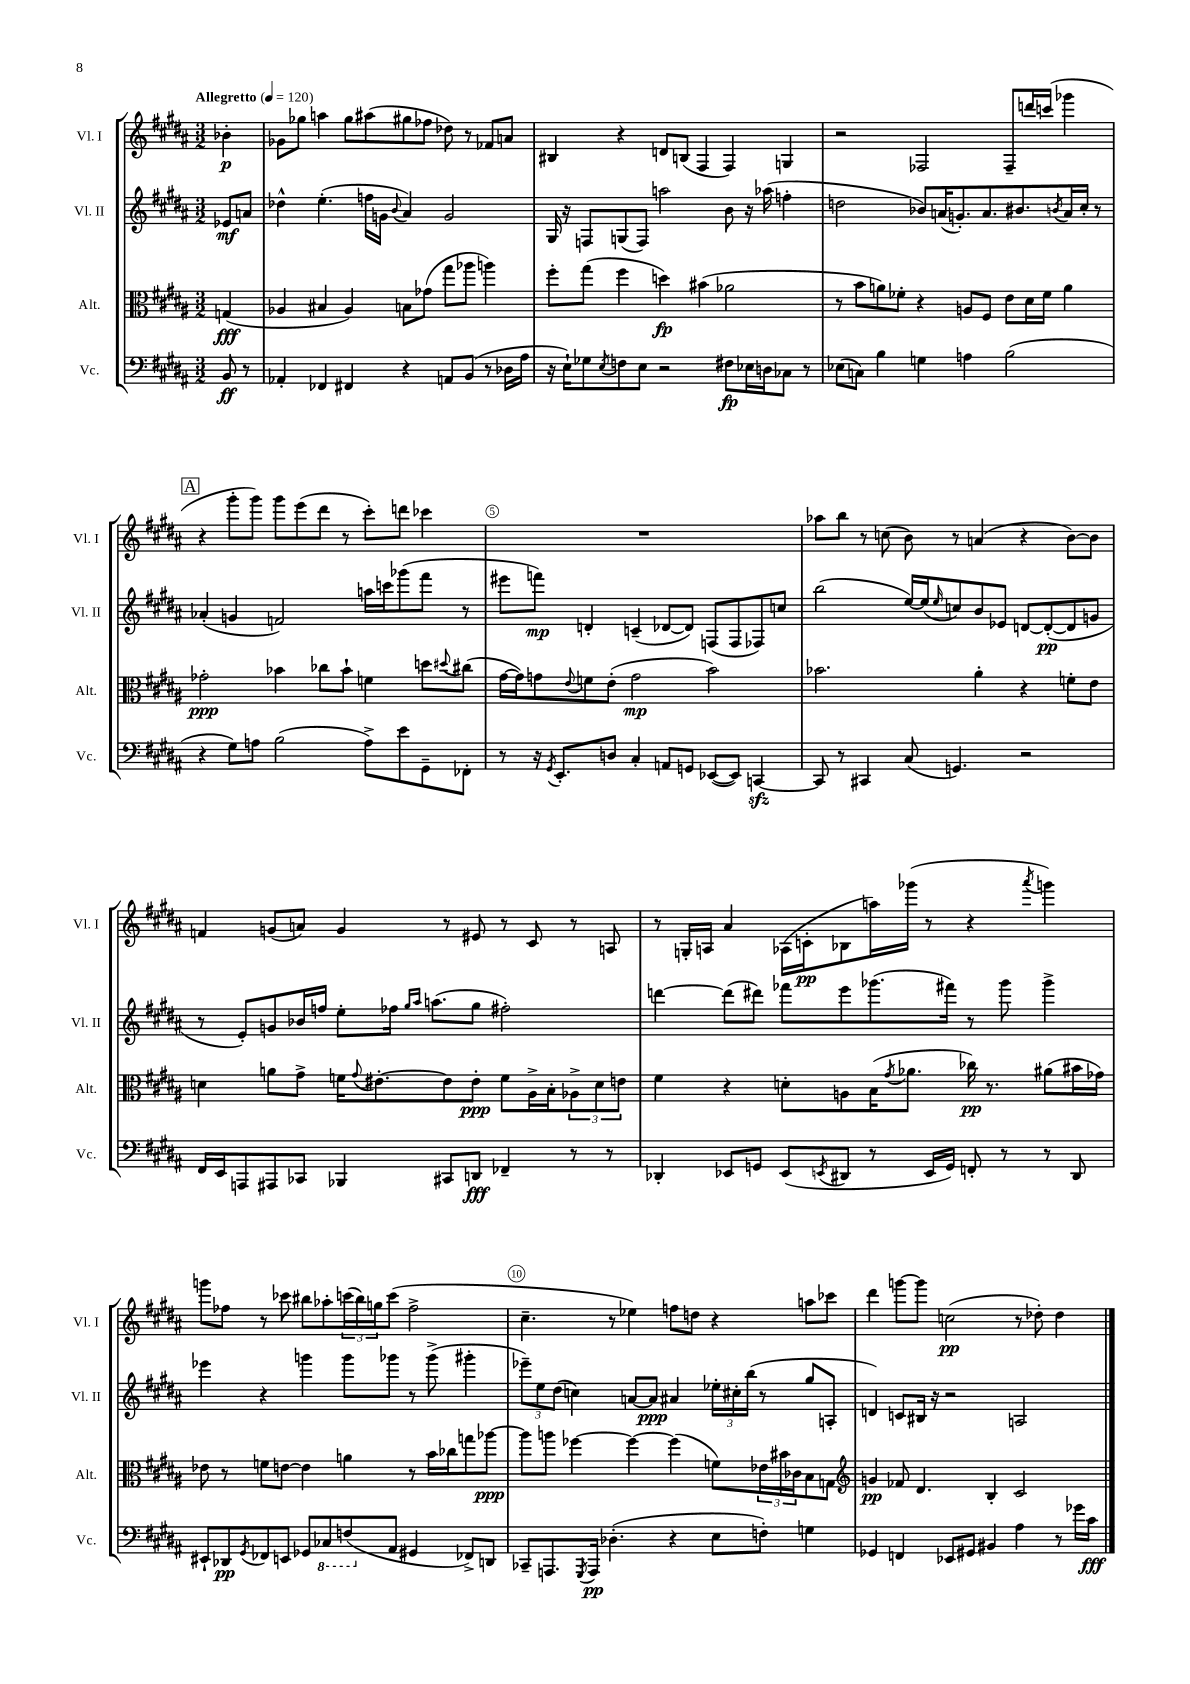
<<
\new StaffGroup <<
\new Staff = "s0" \with { instrumentName = "Vl. I" shortInstrumentName = "Vl. I" } {
    \clef treble \key b \major \numericTimeSignature \time 3/2 \partial 4 \tempo "Allegretto" 4 = 120
    bes'4-.\p |
    ges'8 ges''8 a''4 ges''8 ais''8( gis''8 fes''8 des''8) r8 fes'8 a'8 |
    bis4 r4 d'8 b8( fis4 fis4) g4 |
    r2 fes2 fes8-- d'''16 c'''16( ges'''4 |
    \mark \markup { \box "A" } r4 gis'''8-. gis'''8) gis'''8 e'''8( dis'''8 r8 cis'''8-.) d'''8 ces'''4 |
    R1. |
    aes''8 b''8 r8 c''8( b'8) r8 a'4( r4 b'8~) b'8 |
    f'4 g'8( a'8) g'4 r8 eis'8 r8 cis'8 r8 a8 |
    r8 g16-. a16 ais'4 aes16( c'16-.\pp bes8 a''16) ges'''16( r8 r4 \acciaccatura { ais'''8 } g'''4) |
    g'''8 fes''8 r8 ces'''8 bis''8 aes''8-. \tuplet 3/2 { c'''16( bis''16) g''16 } c'''8( fes''2-> |
    cis''4.-- r8 ees''4) f''8 d''8 r4 a''8 ces'''8 |
    dis'''4 g'''8~ g'''8 c''2\pp( r8 des''8-.) des''4 \bar "|." |
}
\new Staff = "s1" \with { instrumentName = "Vl. II" shortInstrumentName = "Vl. II" } {
    \clef treble \key b \major \numericTimeSignature \time 3/2 \partial 4
    ees'8\mf a'8 |
    des''4-^ e''4.-.( f''16 g'16 \appoggiatura { b'8 } ais'4) g'2 |
    gis16 r16 f8 g8( f8) a''2 b'8 r16 aes''16( f''4-. |
    d''2 bes'8) a'16( g'8.-.) a'8. bis'8. \acciaccatura { b'8 } a'16 cis''16-. r8 |
    \mark \markup { \box "A" } aes'4-.( g'4 f'2) a''16 c'''16 ges'''8( fis'''8 r8 |
    eis'''8 f'''8\mp) d'4-. c'4--( des'8~ des'8) f8( f8 fes8) c''8 |
    b''2( e''16~) e''16( \grace { e''16 } c''8) b'8 ees'8 d'8~ d'8~-.\pp( d'8 g'8 |
    r8 e'8-.) g'8 bes'16 f''16 e''8-. fes''16 \grace { gis''16 ais''16 } a''8.( gis''8 fis''2-.) |
    d'''4~ d'''8( dis'''8) fes'''8 e'''8 ges'''8.( fis'''16) r8 ges'''8 ges'''4-> |
    ees'''4 r4 g'''4 g'''8 ges'''8 r8 ges'''8->( gis'''4-. |
    \tuplet 3/2 { ees'''8--) e''8 dis''8( } c''4) a'8~ a'8\ppp ais'4 \tuplet 3/2 { ees''16-. cis''16-. b''16( } r8 gis''8 a8-. |
    d'4) c'8 bis16 r16 r2 a2 \bar "|." |
}
\new Staff = "s2" \with { instrumentName = "Alt." shortInstrumentName = "Alt." } {
    \clef alto \key b \major \numericTimeSignature \time 3/2 \partial 4
    g4\fff( |
    aes4 bis4 aes4) b8 ges'8( gis''8 aes''8 a''4) |
    fis''8-. gis''8( fis''4 d''4\fp) bis'4( aes'2 |
    r8 b'8 a'8) fes'8-. r4 a8 fis8 e'8 dis'16 fes'16 a'4 |
    \mark \markup { \box "A" } ges'2-.\ppp bes'4 ces''8 bes'8-! f'4 d''8 \appoggiatura { dis''8 } cis''8( |
    gis'16~ gis'16) g'8 \appoggiatura { e'8 } f'8 e'8-.( g'2\mp b'2) |
    bes'2. ais'4-. r4 f'8-. e'8 |
    d'4 a'8 gis'8-> f'16 \appoggiatura { gis'8 } eis'8.~-. eis'8 eis'8-.\ppp f'8 ais16-> b16-. \tuplet 3/2 { aes8-> d'8 e'8 } |
    fis'4 r4 d'8-. a8 b16( \acciaccatura { gis'8 } aes'8. ces''16\pp) r8. ais'8( bis'16 ges'16) |
    ees'8 r8 f'8 e'8~ e'4 a'4 r8 b'16 ces''16 g''8 aes''8~\ppp |
    aes''8 a''8 fes''4~ fes''4~ fes''4( f'8) \tuplet 3/2 { ees'16 bis'16 ces'16 } b8 g8 |
    \clef treble g'4\pp fes'8 dis'4. b4-. cis'2 \bar "|." |
}
\new Staff = "s3" \with { instrumentName = "Vc." shortInstrumentName = "Vc." } {
    \clef bass \key b \major \numericTimeSignature \time 3/2 \partial 4
    b,8\ff r8 |
    aes,4-. fes,4 fis,4 r4 a,8 b,8( r8 des16 ais16 |
    r16 e16-!) ges8 \acciaccatura { e8 } f8 e8 r2 fis8\fp ees16 d16 ces8 r8 |
    ees8( c8) b4 g4 a4 b2( |
    \mark \markup { \box "A" } r4 gis8) a8 b2( a8->) e'8 gis,8-- fes,8-. |
    r8 r16 \acciaccatura { gis,8 } e,8.-. d8 cis4-. a,8 g,8 ees,8~( ees,8) c,4~\sfz |
    c,8 r8 cis,4 cis8( g,4.) r2 |
    fis,16 e,16 a,,8 ais,,8 ces,8 bes,,4 cis,8 d,8\fff fes,4-- r8 r8 |
    des,4-. ees,8 g,8 ees,8( \acciaccatura { e,8 } dis,8 r8 e,16 g,16) f,8-. r8 r8 dis,8 |
    eis,8-! des,8\pp \acciaccatura { gis,8 } fes,8 e,8 ges,8 \ottava #-1 ces,8 f,8( \ottava #0 ais,8 gis,4 fes,8->) d,8 |
    ces,8-- a,,8. \acciaccatura { gis,,8 } a,,16\pp des4.-.( r4 e8 f8-.) g4 |
    ges,4 f,4 ees,8 gis,8 bis,4 ais4 r8 ges'16 cis'16\fff \bar "|." |
}
>>
>>
\layout { \context { \Score \override BarNumber.break-visibility = ##(#f #t #t) barNumberVisibility = #(every-nth-bar-number-visible 5) \override BarNumber.stencil = #(make-stencil-circler 0.1 0.3 ly:text-interface::print) } }
